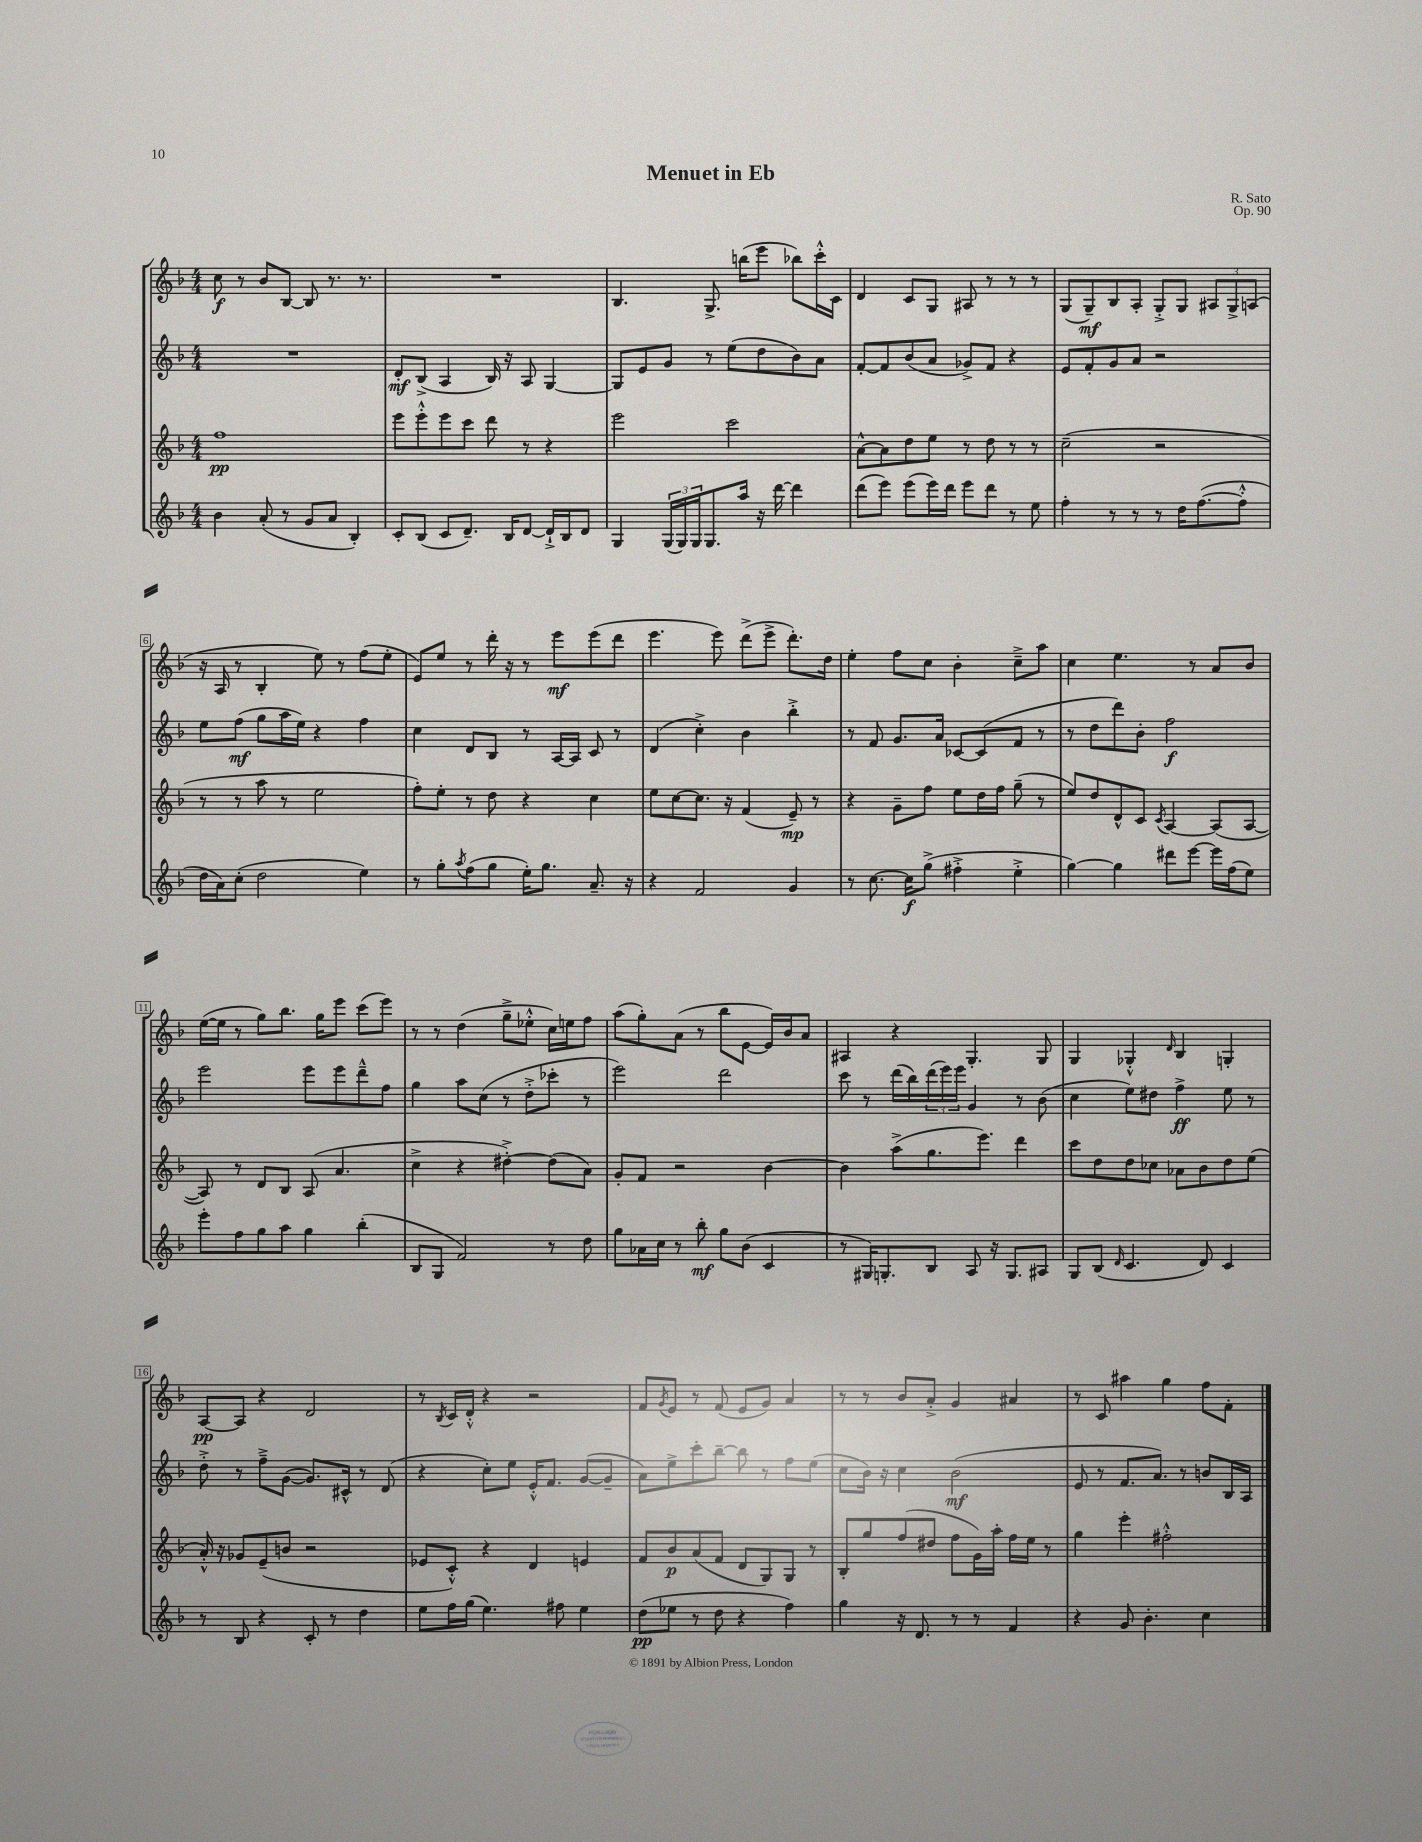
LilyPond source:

\header { title = "Menuet in Eb" composer = "R. Sato" opus = "Op. 90" }
<<
\new StaffGroup <<
\new Staff = "s0" {
    \clef treble \key f \major \numericTimeSignature \time 4/4
    c''8\f r8 bes'8 bes8~ bes8 r8. r8. |
    R1 |
    bes4. g8.-> b''16( e'''8 bes''8) c'''16-.-^ c'16 |
    d'4 c'8 g8 ais8 r8 r8 r8 |
    g8( g8--\mf) bes8 a8-. g8-.-> g8 \tuplet 3/2 { ais8 g8-> a8( } |
    r16 a16 r8 bes4-. e''8) r8 f''8( e''8-. |
    e'8) e''8 r8 d'''16-. r16 r8 e'''8\mf e'''8( d'''8 |
    e'''4. e'''8) d'''8->( e'''8-> d'''8.-.) d''16 |
    e''4-. f''8 c''8 bes'4-. c''8---> a''8 |
    c''4 e''4. r8 a'8 bes'8 |
    e''16~( e''16 r8 g''8) bes''8. g''16 e'''8 c'''8( e'''8) |
    r8 r8 d''4( g''8---> ees''8-.-^ c''16) e''16 f''8 |
    a''8( g''8-.) a'8( r8 bes''8 e'8~ e'16) bes'16 a'8 |
    ais4 r4 g4.-. g8 |
    g4 ges4-.-^ \grace { d'16 } bes4 g4-. |
    a8~\pp a8 r4 d'2 |
    r8 \acciaccatura { bes8 } c'16 d'16-.-^ r4 r2 |
    f'8 \acciaccatura { g'8 } e'8 r8 f'8( e'8 g'8) a'4 |
    r8 r8 bes'8 a'8-.-> g'4 ais'4 |
    r8 c'8 ais''4 g''4 f''8 f'8-. \bar "|." |
}
\new Staff = "s1" {
    \clef treble \key f \major \numericTimeSignature \time 4/4
    R1 |
    d'8-.\mf bes8->( a4 bes16) r16 a8 g4~ |
    g8 e'8 g'8 r8 e''8( d''8 bes'8) a'8 |
    f'8~-. f'8 bes'8( a'8 ges'8->) f'8 r4 |
    e'8 f'8-. g'8 a'8 r2 |
    e''8 f''8\mf( g''8 a''16 e''16) r4 f''4 |
    c''4 d'8 bes8 r8 a16~ a16 c'8 r8 |
    d'4( c''4-.->) bes'4 bes''4-.-> |
    r8 f'8 g'8. a'16 ces'8~ ces'8( f'8 r8 |
    r8 d''8 d'''8) bes'8-. f''2\f |
    e'''2 e'''8 e'''8 d'''8---^ f''8 |
    g''4 a''8 c''8( r8 d''8-.-> ces'''8-. r8 |
    e'''2) d'''2 |
    c'''8 r8 d'''16( bes''16) \tuplet 3/2 { d'''16( e'''16) e'''16 } g'4 r8 bes'8( |
    c''4 e''8) dis''8 f''4->\ff e''8 r8 |
    d''8-.-> r8 f''8---> g'8~( g'8.) cis'16-^ r8 d'8( |
    r4 c''8-.) e''8 e'16-.-^ f'8. g'8~( g'8-- |
    a'8) e''8-> c'''8-. bes''8~-- bes''8 r8 f''8 e''8( |
    c''8 bes'16) r16 c''4 bes'2\mf( |
    e'8 r8 f'8. a'8.) r8 b'8 bes16 a16 \bar "|." |
}
\new Staff = "s2" {
    \clef treble \key f \major \numericTimeSignature \time 4/4
    f''1\pp |
    e'''8 e'''8-.-^ e'''8 c'''8 d'''8 r8 r4 |
    e'''2 c'''2 |
    a'8~-^ a'8 d''8 e''8 r8 d''8 r8 r8 |
    c''2--( r2 |
    r8 r8 a''8 r8 e''2 |
    f''8-.) e''8-. r8 d''8 r4 c''4 |
    e''8 c''8~ c''8. r16 f'4( e'8--\mp) r8 |
    r4 g'8-- f''8 e''8 d''16 f''16 g''8--( r8 |
    e''8) d''8 d'8-^ c'8 \acciaccatura { c'8 } a4~ a8( a8~ |
    a8) r8 d'8 bes8 a8( a'4. |
    c''4-> r4 dis''4~-.->) dis''8( a'8) |
    g'8-. f'8 r2 bes'4~ |
    bes'4 a''8->( g''8. e'''8.) d'''4 |
    c'''8 d''8 d''8 ces''8 aes'8 bes'8 d''8 e''8( |
    a'16-.-^) r16 ges'8 e'8--( b'8 r2 |
    ees'8 c'8-.-^) r4 d'4 e'4 |
    f'8 bes'8\p a'8( f'8 d'8 g8) g8 r8 |
    bes8-. g''8 f''8( dis''8 f''8 g'16) a''16-. f''16 e''16 r8 |
    g''4 e'''4-. fis''2-.-^ \bar "|." |
}
\new Staff = "s3" {
    \clef treble \key f \major \numericTimeSignature \time 4/4
    bes'4 a'8-.( r8 g'8 a'8 bes4-.) |
    c'8-. bes8( c'8 d'8.--) bes16 d'8~ d'16-!-> bes16 d'8 |
    g4 \tuplet 3/2 { g16( g16) g16 } g8. a''16 r16 d'''16~ d'''4 |
    d'''8( e'''8) e'''8( e'''16) d'''16 e'''8 d'''8 r8 e''8 |
    f''4-. r8 r8 r8 d''16 f''8.~( f''8-.-^ |
    d''16 a'16) c''8-.( d''2 e''4) |
    r8 g''8-. \acciaccatura { a''8 } f''8( g''8 e''16-.) g''8. a'8.-- r16 |
    r4 f'2 g'4 |
    r8 c''8.~ c''16\f g''8->( fis''4-.-> e''4-.-> |
    g''4~) g''4 dis'''8 e'''8~ e'''16 f''16( e''8) |
    e'''8-. f''8 g''8 a''8 g''4 bes''4-.( |
    bes8 g8 f'2) r8 d''8 |
    g''8 aes'16 c''16 r8 bes''8-.\mf g''8 bes'8( c'4 |
    r8 gis16) g8.-. bes8 a8 r16 g8. ais8 |
    g8 bes8( \grace { d'16 } c'4. d'8) c'4 |
    r8 bes8 r4 c'8-. r8 d''4 |
    e''8 f''16 g''16( e''4.) fis''8 e''4 |
    d''8\pp( ees''8 r8 d''8 r4 f''4) |
    g''4 r16 d'8. r8 r8 f'4 |
    r4 g'8 bes'4.-. c''4 \bar "|." |
}
>>
>>
\layout { \context { \Score \override BarNumber.stencil = #(make-stencil-boxer 0.1 0.3 ly:text-interface::print) } }
